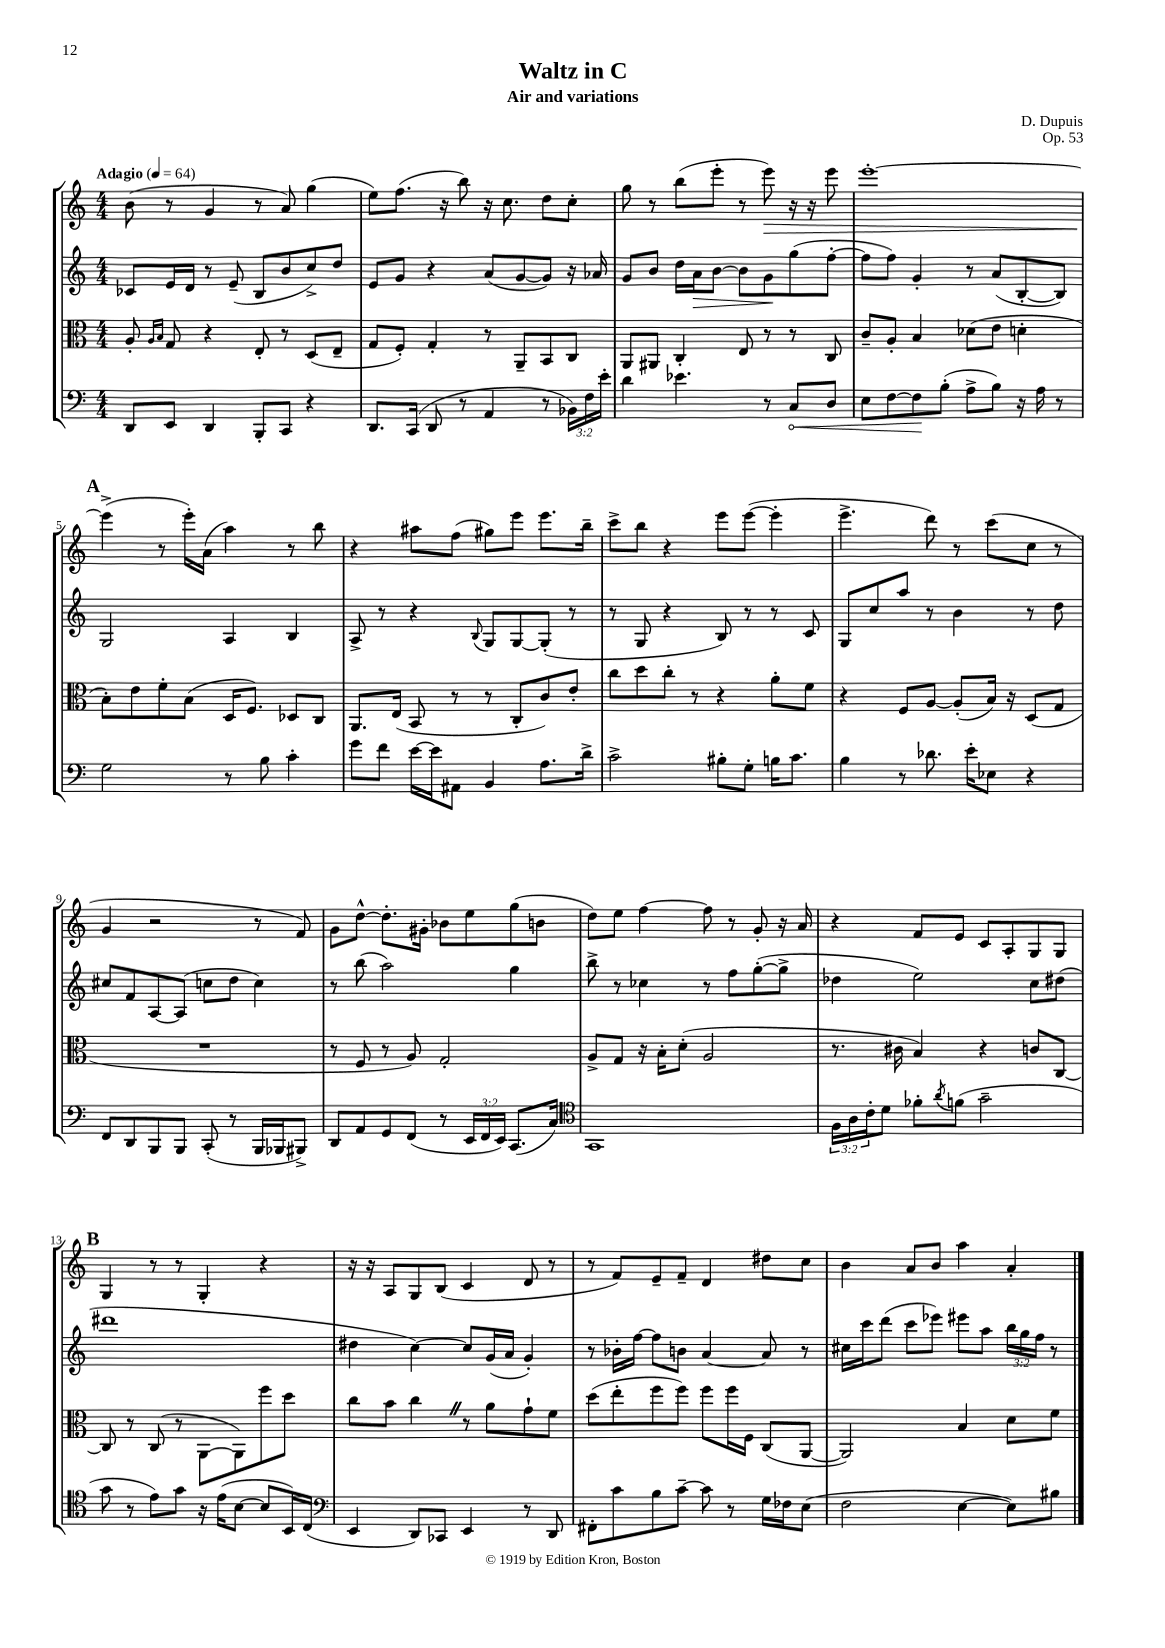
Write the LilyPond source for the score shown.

\header { title = "Waltz in C" composer = "D. Dupuis" subtitle = "Air and variations" opus = "Op. 53" }
<<
\new StaffGroup <<
\new Staff = "s0" {
    \clef treble \key c \major \numericTimeSignature \time 4/4 \tempo "Adagio" 4 = 64
    b'8( r8 g'4 r8 a'8) g''4( |
    e''8) f''8.( r16 b''8) r16 c''8. d''8 c''8-. |
    g''8 r8 b''8( e'''8-. r8 e'''8\>) r16 r16 e'''8 |
    e'''1~-. |
    \mark \markup { \bold "A" } e'''4->\!( r8 e'''16-.) a'16( a''4) r8 b''8 |
    r4 ais''8 f''8( gis''8) e'''8 e'''8. b''16-- |
    c'''8-> b''8 r4 e'''8 e'''8~( e'''4-. |
    e'''4.-> d'''8) r8 c'''8( c''8 r8 |
    g'4 r2 r8 f'8) |
    g'8 d''8~-^ d''8.-. gis'16-. bes'8 e''8 g''8( b'8 |
    d''8) e''8 f''4~ f''8 r8 g'8-. r16 a'16 |
    r4 f'8 e'8 c'8 a8-. g8 g8 |
    \mark \markup { \bold "B" } g4 r8 r8 g4-. r4 |
    r16 r16 a8 g8 b8( c'4 d'8 r8 |
    r8 f'8) e'8-- f'8-- d'4 dis''8 c''8 |
    b'4 a'8 b'8 a''4 a'4-. \bar "|." |
}
\new Staff = "s1" {
    \clef treble \key c \major \numericTimeSignature \time 4/4 \override Staff.TupletNumber.text = #tuplet-number::calc-fraction-text
    ces'8 e'16 d'16 r8 e'8--( b8 b'8 c''8->) d''8 |
    e'8 g'8 r4 a'8( g'8~ g'8) r16 aes'16 |
    g'8 b'8 d''16 a'16\> b'8~ b'8 g'8\! g''8( f''8~-. |
    f''8 f''8) g'4-. r8 a'8( b8~-. b8) |
    \mark \markup { \bold "A" } g2 a4 b4 |
    a8-> r8 r4 \appoggiatura { b8 } g8 g8~ g8-.( r8 |
    r8 g8 r4 b8) r8 r8 c'8 |
    g8 c''8 a''8 r8 b'4 r8 d''8 |
    cis''8 f'8 a8~ a8( c''8 d''8 c''4) |
    r8 b''8( a''2) g''4 |
    b''8-> r8 ces''4 r8 f''8 g''8~-.( g''8-> |
    des''4 e''2) c''8 dis''8( |
    \mark \markup { \bold "B" } dis'''1 |
    dis''4 c''4~) c''8 g'16( a'16 g'4-.) |
    r8 bes'16-. f''16~ f''8 b'8 a'4~ a'8 r8 |
    cis''16 c'''16 d'''8( c'''8 ees'''8) eis'''8 a''8 \tuplet 3/2 { b''16 g''16 f''16 } r8 \bar "|." |
}
\new Staff = "s2" {
    \clef alto \key c \major \numericTimeSignature \time 4/4
    a8-. \grace { a16 b16 } g8 r4 e8-. r8 d8( e8-- |
    g8 f8-.) g4-. r8 a,8-- b,8 c8 |
    a,8 ais,8 c4-. e8 r8 r8 c8 |
    c'8-- a8-. b4 des'8( e'8 d'4-. |
    \mark \markup { \bold "A" } b8-.) e'8 f'8-. b8( d16 f8.) des8 c8 |
    a,8. e16( b,8 r8 r8 c8-. c'8) e'8-. |
    c''8 d''8 c''8-. r8 r4 a'8-. f'8 |
    r4 f8 a8~ a8-.( b16) r16 d8( g8 |
    R1 |
    r8 f8 r8 a8) g2-. |
    a8-> g8 r16 b16-. d'8-.( a2 |
    r8. cis'16 b4) r4 c'8 c8~ |
    \mark \markup { \bold "B" } c8 r8 c8( r8 a,8~ a,8) f''8 d''8 |
    c''8 b'8 c''4 \once \override BreathingSign.text = \markup { \musicglyph "scripts.caesura.straight" } \breathe r8 a'8 g'8-! f'8 |
    d''8( e''8-. f''8 f''8) f''8 f''16 f16 c8( a,8~ |
    a,2) b4 d'8 f'8 \bar "|." |
}
\new Staff = "s3" {
    \clef bass \key c \major \numericTimeSignature \time 4/4 \override Staff.TupletNumber.text = #tuplet-number::calc-fraction-text
    d,8 e,8 d,4 b,,8-. c,8 r4 |
    d,8. c,16( d,8 r8 a,4 r8 \tuplet 3/2 { bes,16) f16 e'16-. } |
    d'4 ees'4. r8 \once \override Hairpin.circled-tip = ##t c8\< d8 |
    e8 f8~ f8\! b8-.( a8-> b8) r16 a16 r8 |
    \mark \markup { \bold "A" } g2 r8 b8 c'4-. |
    g'8 f'8 e'16~ e'16 ais,8 b,4 a8. d'16-> |
    c'2-> bis8-. g8-. b16 c'8. |
    b4 r8 des'8. e'16-. ees8 r4 |
    f,8 d,8 b,,8 b,,8 c,8-.( r8 b,,16 bes,,16 bis,,8->) |
    d,8 a,8 g,8 f,8( r8 \tuplet 3/2 { e,16 f,16 e,16) } c,8.( c16) |
    \clef tenor g,1 |
    \tuplet 3/2 { f16 a16 c'16-. } d'8 fes'8-. \acciaccatura { a'8 } f'8( g'2-- |
    \mark \markup { \bold "B" } g'8 r8 e'8) g'8 r16 e'16( b8~ b8 b,16) c16( |
    \clef bass e,4 d,8) ces,8 e,4 r8 d,8 |
    fis,8-. c'8 b8 c'8~-- c'8 r8 g16 fes16 e8( |
    f2 e4~ e8) bis8 \bar "|." |
}
>>
>>
